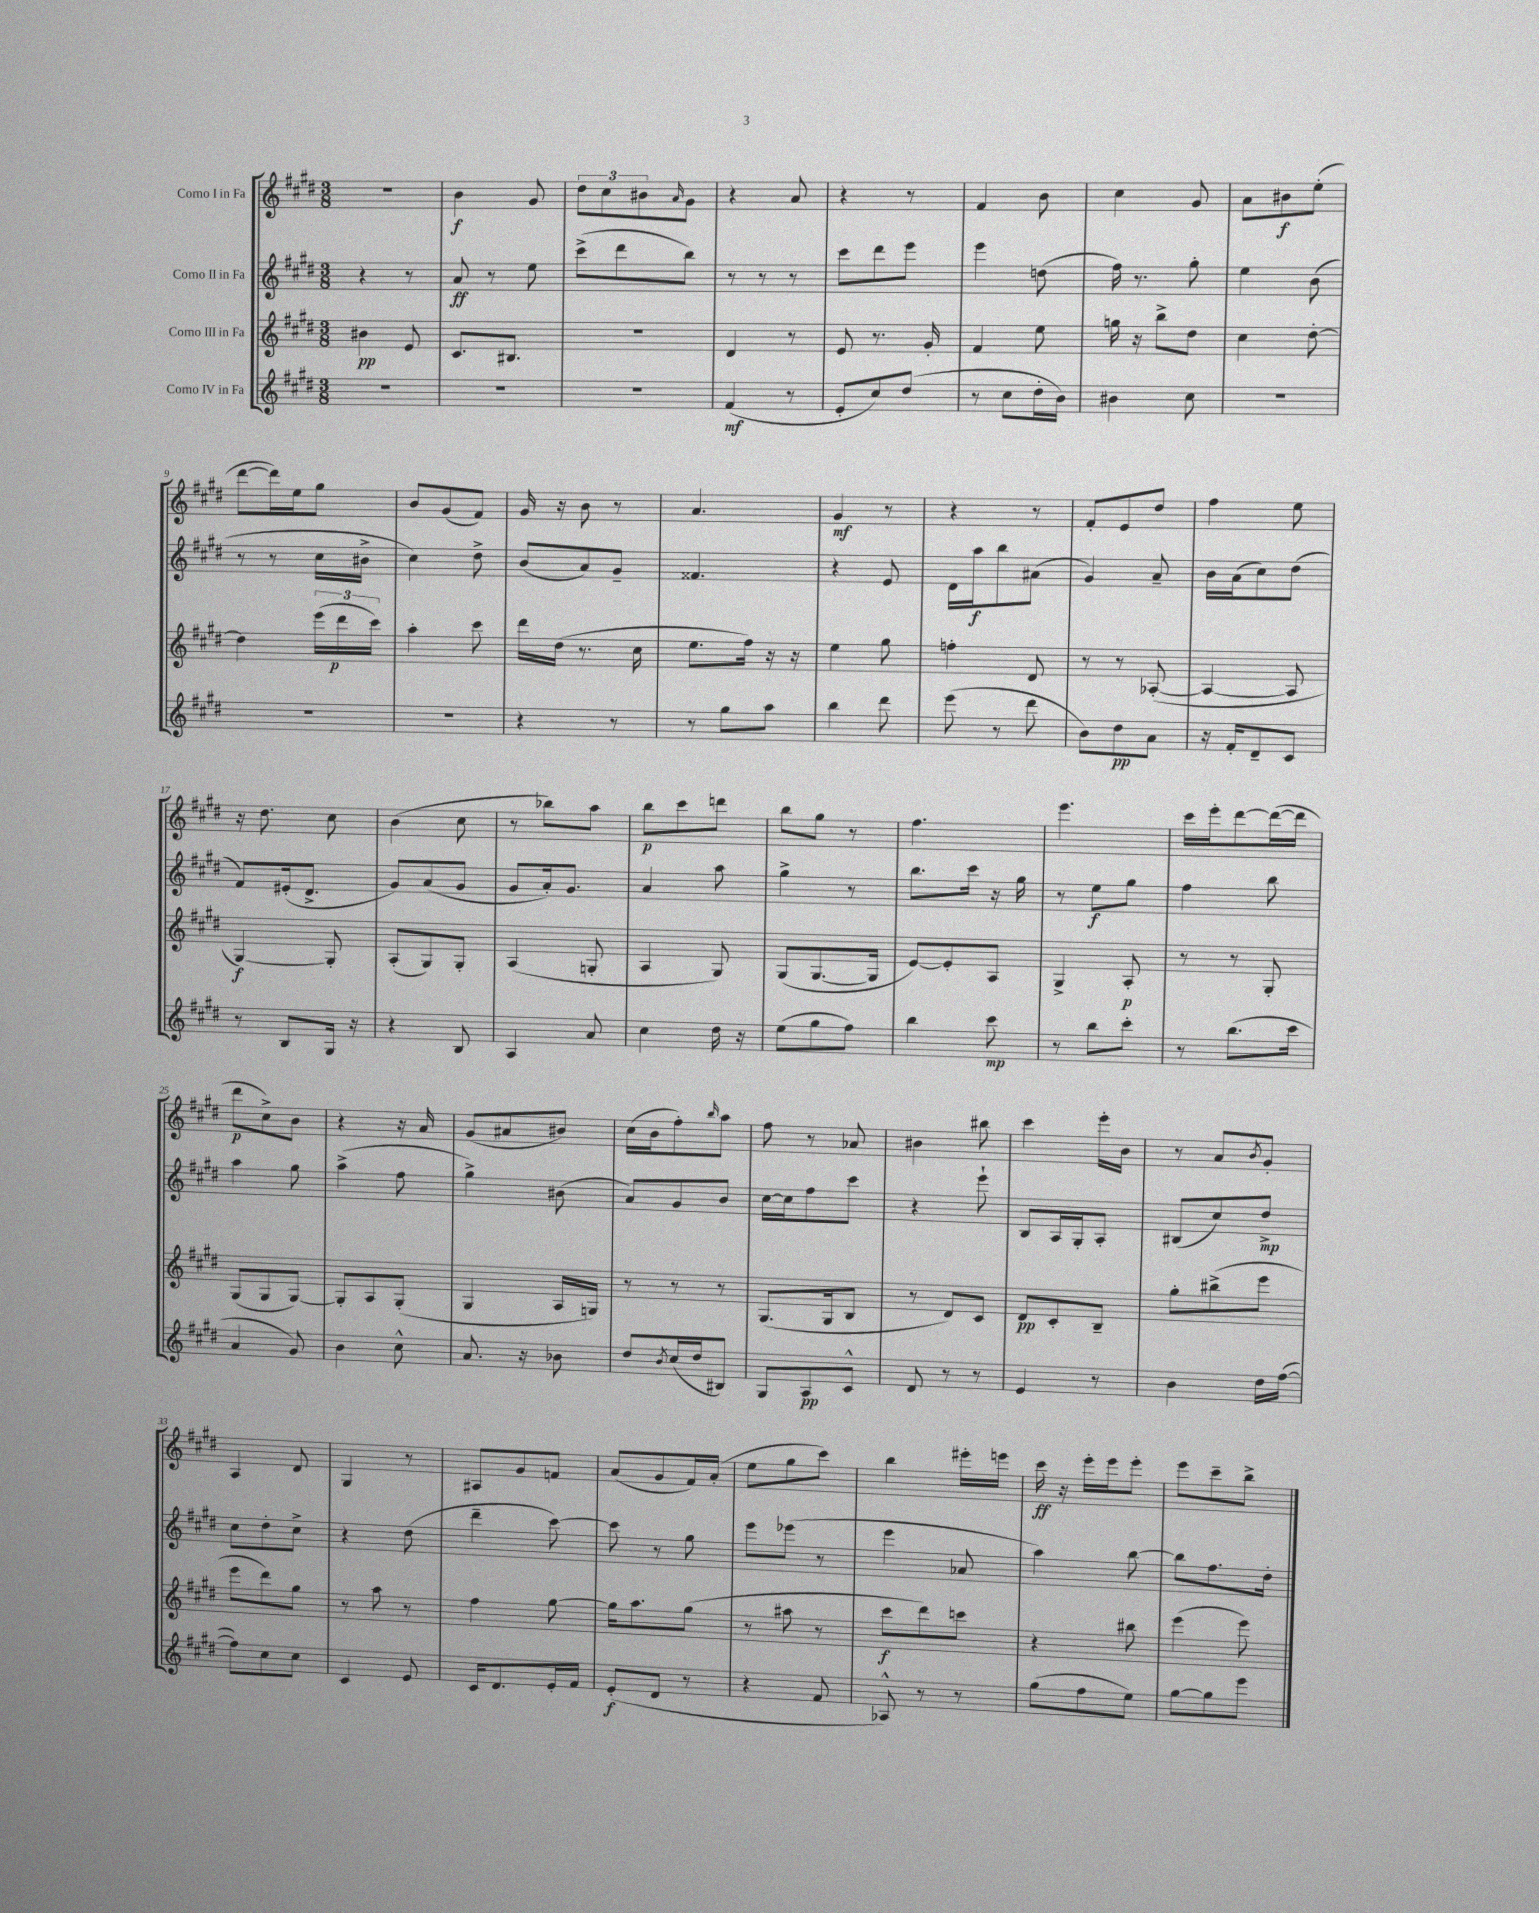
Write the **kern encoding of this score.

**kern	**kern	**kern	**kern
*staff4	*staff3	*staff2	*staff1
*clefG2	*clefG2	*clefG2	*clefG2
*k[f#c#g#d#]	*k[f#c#g#d#]	*k[f#c#g#d#]	*k[f#c#g#d#]
*M3/8	*M3/8	*M3/8	*M3/8
4.r	4b#	4r	4.r
.	8e	8r	.
=	=	=	=
4.r	8.c#	8a	4b
.	.	8r	.
.	8.B#	.	.
.	.	8ee	8g#
=	=	=	=
4.r	4.r	(8ccc#^	12dd#
.	.	.	12cc#
.	.	8ddd#	.
.	.	.	12b#
.	.	.	16qqa
.	.	8bb)	8g#
=	=	=	=
(4f#	4d#	8r	4r
.	.	8r	.
8r	8r	8r	8a
=	=	=	=
8e'	8e	8ccc#	4r
8cc#)	8.r	8ddd#	.
(8dd#	.	8eee	8r
.	16g#'	.	.
=	=	=	=
8r	4f#	4eee	4f#
8cc#	.	.	.
16dd#'	8ee	(8dd	8b
16b)	.	.	.
=	=	=	=
4b#	16gg	16ff#)	4cc#
.	16r	8.r	.
.	8bb^	.	.
8cc#	8dd#	8gg#'	8g#
=	=	=	=
4.r	4cc#	4ee	8a
.	.	.	8b#
.	[8dd#'	(8b	(8ee'
=	=	=	=
4.r	4dd#]	8r	[8ddd#
.	.	8r	16ddd#])
.	.	.	16ee
.	(24eee	16cc#	8gg#
.	24ddd#	.	.
.	.	16b#^	.
.	24ccc#)	.	.
=	=	=	=
4.r	4aa'	4cc#)	8b
.	.	.	(8g#
.	8ccc#	8dd#^	8f#)
=	=	=	=
4r	16ddd#	(8b	16g#
.	(16dd#	.	16r
.	8.r	8a)	8b
8r	.	8g#~	8r
.	16cc#	.	.
=	=	=	=
8r	8.ee	4.f##	4.a
8gg#	.	.	.
.	16ff#)	.	.
8aa	16r	.	.
.	16r	.	.
=	=	=	=
4bb	4ee	4r	4g#
8ddd#	8gg#	8e	8r
=	=	=	=
(8eee	4ff'	16d#	4r
.	.	16aa	.
8r	.	8bb	.
8ddd#	8d#	(8a#	8r
=	=	=	=
8b)	8r	4g#)	8f#'
8dd#	8r	.	8e
8a	([8A-'	8a~	8dd#
=	=	=	=
16r	4A-_	16b	4ff#
16f#'	.	(16a	.
8d#~	.	8cc#)	.
8c#	8A-]	(8dd#	8ee
=	=	=	=
8r	[4G#)	8f#)	16r
.	.	.	8.dd#
8B	.	(16e#'	.
.	.	8.d#^	.
16G#	8G#']	.	8cc#
16r	.	.	.
=	=	=	=
4r	(8A'	8g#)	(4b
.	8G#)	(8a	.
8B	8G#'	8g#	8cc#
=	=	=	=
4A	(4A	8g#	8r
.	.	16a')	8bb-)
.	.	8.g#	.
8a	8G'	.	8aa
=	=	=	=
4cc#	4A	4a	8bb
.	.	.	8ccc#
16dd#	8G#)	8aa	8ddd
16r	.	.	.
=	=	=	=
(8ee	(8G#	4gg#^	8bb
8gg#	[8.G#	.	8gg#
8ff#)	.	8r	8r
.	16G#]	.	.
=	=	=	=
4bb	[8e)	8.bb	4.ff#
.	8e']	.	.
.	.	16ccc#	.
8ccc#	8A	16r	.
.	.	16gg#	.
=	=	=	=
8r	4G#^	8r	4.eee
8bb	.	8ee	.
8ccc#'	8A'	8gg#	.
=	=	=	=
8r	8r	4ff#	16ccc#
.	.	.	16eee'
(8.bb	8r	.	[8ddd#
.	8G#'	8bb	(16ddd#_
16ccc#	.	.	16ddd#]
=	=	=	=
4a	(8G#	4aa	8ddd#
.	8G#	.	8cc#^)
8g#)	[8G#)	8gg#	8b
=	=	=	=
4b	8G#']	(4aa^	4r
.	8A	.	.
8cc#^^	(8G#'	8ff#	16r
.	.	.	16a
=	=	=	=
8.a	4G#	4gg#^)	(8g#
.	.	.	8a#
16r	.	.	.
8b-	16A	(8b#	8b#)
.	16G)	.	.
=	=	=	=
8dd#	8r	8a)	(16cc#
.	.	.	16b
8qb	.	.	.
(16cc#	8r	8g#	8ff#')
16dd#	.	.	.
.	.	.	16qqbb
8B#)	8r	8b	8aa
=	=	=	=
8G#	(8.G#	[16cc#	8ff#
.	.	16cc#]	.
8A	.	8ff#	8r
.	16G#	.	.
8c#^^	8B	8ccc#	8a-
=	=	=	=
8d#	8r	4r	4b#
8r	8d#)	.	.
8r	8c#	8eee`	8bb#
=	=	=	=
4e	8d#	8B	4ccc#
.	8c#'	16A	.
.	.	16G#'	.
8r	8B~	8A'	16eee'
.	.	.	16b
=	=	=	=
4b	8gg#'	(8B#	8r
.	(8bb#^	8cc#)	8a
.	.	.	8qb
16dd#	8eee	8dd#^	8g#'
([16ff#	.	.	.
=	=	=	=
8ff#])	8eee	8cc#	4A
8cc#	8ddd#)	8dd#'	.
8cc#	8gg#	8cc#^	8d#
=	=	=	=
4c#	8r	4r	4G#
.	8aa	.	.
8e	8r	(8dd#	8r
=	=	=	=
16c#	4ff#	4ddd#~	8A#
8.d#	.	.	.
.	.	.	8g#
16e'	[8gg#	[8ccc#)	8f
16f#	.	.	.
=	=	=	=
(8e'	16gg#]	8ccc#]	(8a
.	8.aa	.	.
8d#	.	8r	8g#
8r	(8gg#	8gg#	16f#)
.	.	.	(16a'
=	=	=	=
4r	8r	8eee	8ee
.	8aa#	(8eee-	8gg#
8f#	8r	8r	8ccc#)
=	=	=	=
8A-^^)	8ccc#	4eee	4bb
8r	8ddd#)	.	.
8r	8ccc	8a-	16eee#'
.	.	.	16eee
=	=	=	=
(8gg#	4r	4aa)	16ccc#
.	.	.	16r
8ff#	.	.	16eee'
.	.	.	16eee
8ee)	8bb#	[8bb	8eee'
=	=	=	=
[8gg#	(4eee	8bb]	8eee
8gg#]	.	8.ff#	8ccc#~
8eee	8eee)	.	8bb^
.	.	16dd#'	.
==	==	==	==
*-	*-	*-	*-
